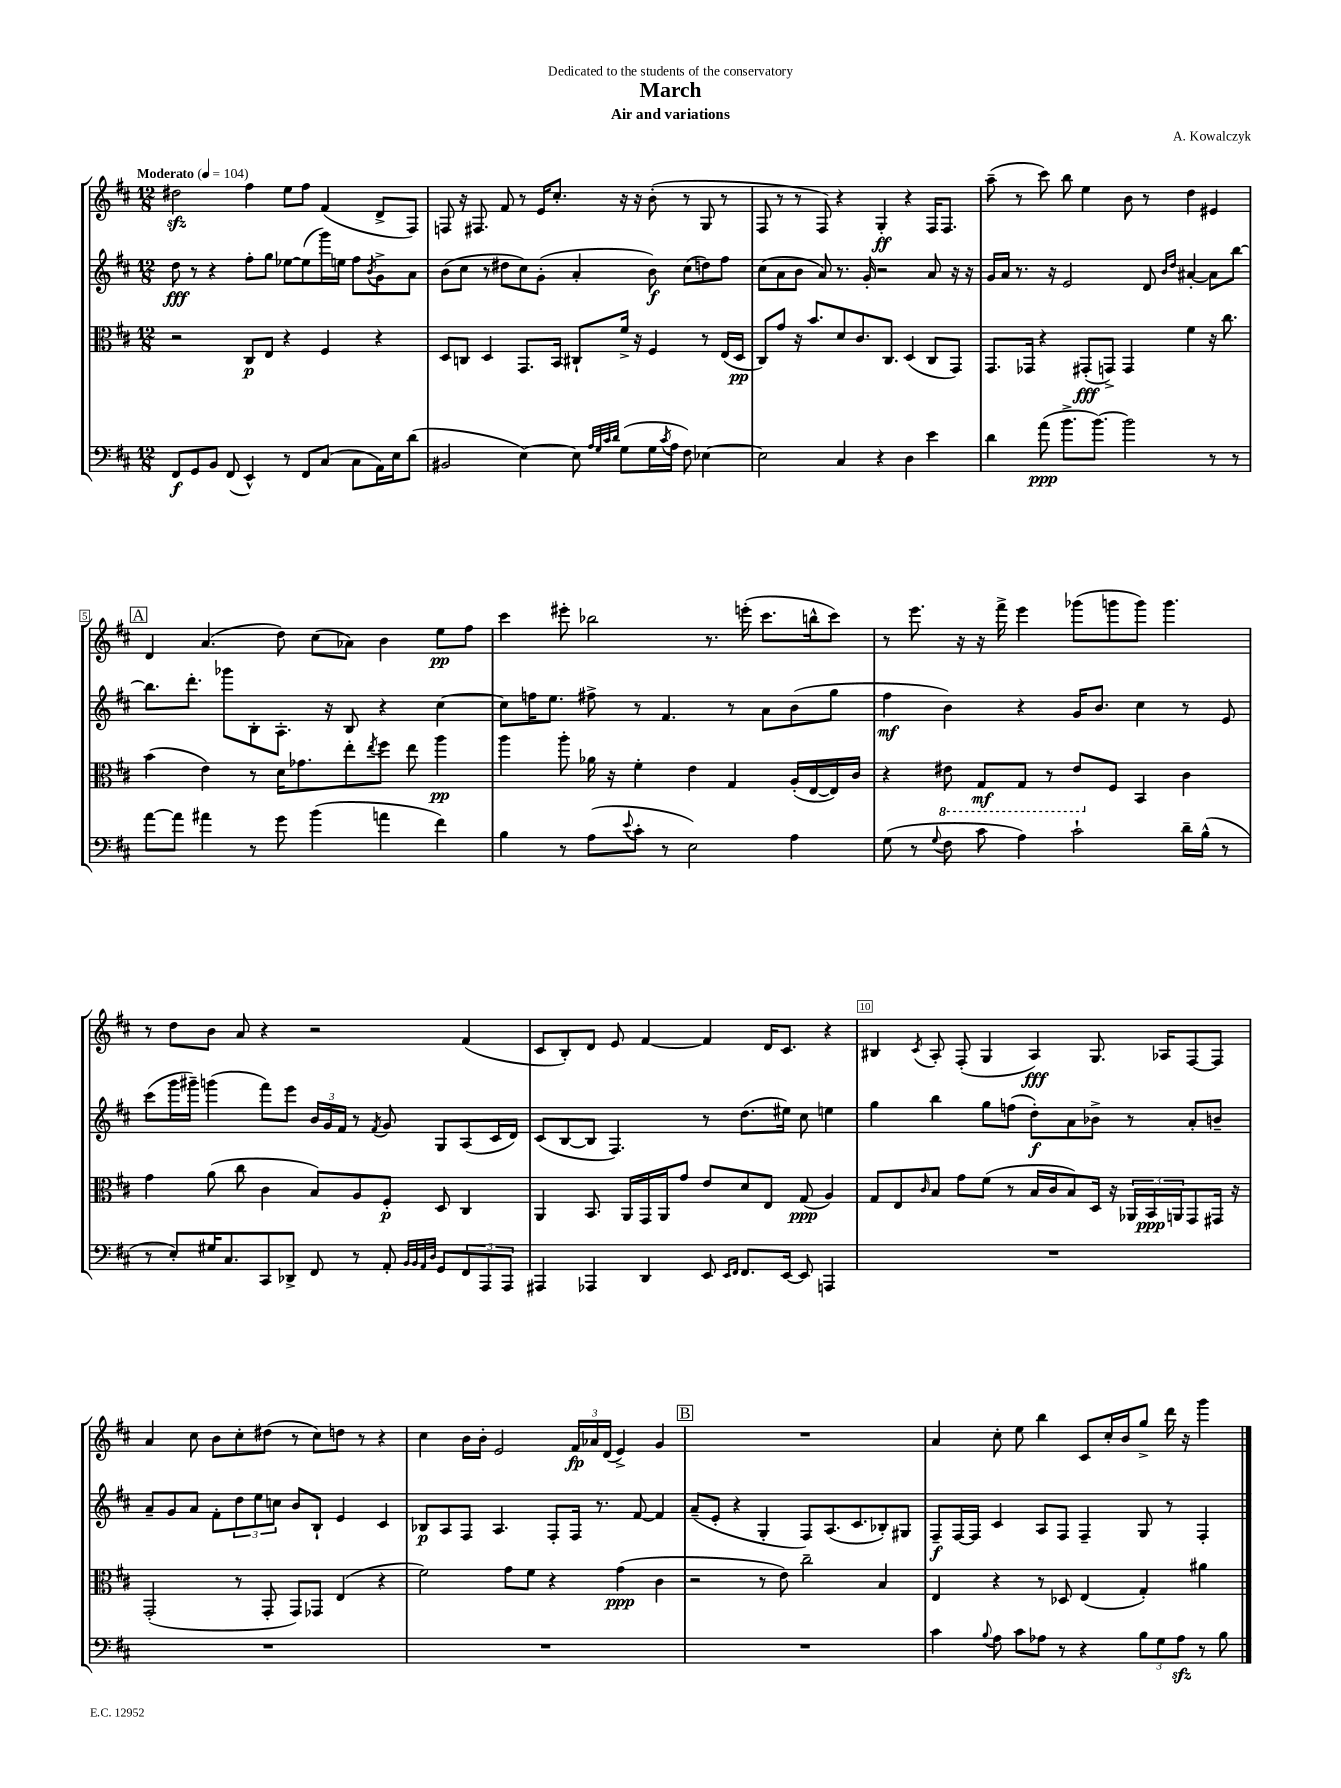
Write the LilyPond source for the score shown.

\header { title = "March" composer = "A. Kowalczyk" subtitle = "Air and variations" dedication = "Dedicated to the students of the conservatory" }
<<
\new StaffGroup <<
\new Staff = "s0" {
    \clef treble \key d \major \numericTimeSignature \time 12/8 \tempo "Moderato" 4 = 104
    dis''2\sfz fis''4 e''8 fis''8 fis'4( d'8-> fis8) |
    f8 r16 fis8. fis'8 r8 e'16 cis''8.-. r16 r16 b'8-.( r8 g8 r8 |
    fis8 r8 r8 fis8) r4 g4-.\ff r4 fis16 fis8. |
    a''8--( r8 cis'''8) b''8 e''4 b'8 r8 d''4 eis'4 |
    \mark \markup { \box "A" } d'4 a'4.( d''8) cis''8( aes'8) b'4 e''8\pp fis''8 |
    cis'''4 eis'''8-. bes''2 r8. e'''16-.( cis'''8. b''16-^ cis'''8) |
    r8 e'''8. r16 r16 fis'''16-> e'''4 ges'''8( g'''8 g'''8) g'''4. |
    r8 d''8 b'8 a'8 r4 r2 fis'4( |
    cis'8 b8-.) d'8 e'8 fis'4~ fis'4 d'16 cis'8. r4 |
    bis4 \acciaccatura { cis'8 } a8-. fis8-.( g4 a4\fff) g8. aes16 fis8~ fis8 |
    a'4 cis''8 b'8 cis''8-. dis''8( r8 cis''8) d''8 r8 r4 |
    cis''4 b'16 b'16-. e'2 \tuplet 3/2 { fis'16\fp aes'16 d'16( } e'4->) g'4 |
    \mark \markup { \box "B" } R1. |
    a'4 cis''8-. e''8 b''4 cis'8 cis''16-. b'16 g''8-> d'''16 r16 g'''4 \bar "|." |
}
\new Staff = "s1" {
    \clef treble \key d \major \numericTimeSignature \time 12/8
    d''8\fff r8 r4 fis''8-. g''8 ees''8~ ees''8( g'''16) e''16 fis''8 \acciaccatura { b'8 } g'8-> a'8 |
    b'8( cis''8 r8 dis''8 cis''8) g'8-.( a'4-. b'8\f) cis''8( d''8) fis''8 |
    cis''8( a'8 b'8 a'8) r8. g'16-. r2 a'8 r16 r16 |
    g'16 a'16 r8. r16 e'2 d'8 \grace { b'16 d''16 } ais'4~-. ais'8 b''8~ |
    \mark \markup { \box "A" } b''8. d'''8.-. ges'''8 b8-. a8.-. r16 b8 r4 cis''4~ |
    cis''8 f''16 e''8. fis''8-> r8 fis'4. r8 a'8 b'8( g''8 |
    fis''4\mf b'4) r4 g'16 b'8. cis''4 r8 e'8 |
    cis'''8( g'''16 gis'''16--) g'''4( fis'''8) e'''8 \tuplet 3/2 { b'16 g'16 fis'16 } r8 \acciaccatura { fis'8 } g'8 g8 a8( cis'16 d'16) |
    cis'8( b8~ b8 fis4.) r8 d''8.( eis''16) cis''8 e''4 |
    g''4 b''4 g''8 f''8( d''8-.\f) a'8 bes'8-> r8 a'8-. b'8-- |
    a'8-- g'8 a'8 fis'8-. \tuplet 3/2 { d''8 e''8 c''8 } b'8 b8-! e'4 cis'4 |
    bes8\p a8 fis8 a4. fis8-. fis16 r8. fis'8~ fis'4 |
    \mark \markup { \box "B" } a'8--( e'8-. r4 g4-. fis8) a8.( cis'8. bes8-.) gis8 |
    fis8--\f fis16~ fis16 cis'4 a8 fis8 fis4-- g8 r8 fis4-. \bar "|." |
}
\new Staff = "s2" {
    \clef alto \key d \major \numericTimeSignature \time 12/8
    r2 cis8\p e8 r4 fis4 r4 |
    d8 c8 d4 g,8. b,16 cis8-! fis'16-> r16 fis4 r8 e16( d16\pp |
    cis8) g'8 r16 b'8. d'8 cis'8. cis8. d4( cis8 g,8) |
    g,8. ges,16 r4 gis,8-.\fff( g,8->) g,4 fis'4 r16 cis''8. |
    \mark \markup { \box "A" } b'4( e'4) r8 d'16 ges'8. e''8-. \acciaccatura { e''8 } fis''8 e''8 a''4\pp |
    a''4 a''8-. aes'16 r16 fis'4-. e'4 g4 a16-.( e16~ e16) cis'16 |
    r4 \ottava #-1 eis8 g,8\mf g,8 r8 eis8 \ottava #0 fis8 b,4 cis'4 |
    g'4 a'8( cis''8 cis'4 b8) a8 fis8-.\p d8 cis4 |
    a,4 b,8. a,16 g,16 a,16 g'8 e'8 d'8 e8 g8\ppp( a4) |
    g8 e8 \grace { cis'16 } b8 g'8 fis'8( r8 b16 cis'16 b8) d16 r16 \tuplet 3/2 { aes,16 b,16\ppp a,16 } g,8 gis,16 r16 |
    g,2-.( r8 g,8-. g,8) ges,8 e4( r4 |
    fis'2) g'8 fis'8 r4 g'4\ppp( cis'4 |
    \mark \markup { \box "B" } r2 r8 e'8) cis''2-- b4 |
    e4 r4 r8 des8 e4( g4-.) ais'4 \bar "|." |
}
\new Staff = "s3" {
    \clef bass \key d \major \numericTimeSignature \time 12/8
    fis,8\f g,8 b,8 fis,8( e,4-^) r8 fis,8 cis8( cis8 a,16) e16 d'8( |
    bis,2 e4~) e8 \grace { a32 g32 cis'32 d'32 } g8( g16 \acciaccatura { cis'8 } a16 fis8) ees4~ |
    ees2 cis4 r4 d4 e'4 |
    d'4 a'8\ppp( b'8.-> b'8.~) b'2 r8 r8 |
    \mark \markup { \box "A" } a'8~ a'8 ais'4 r8 g'8 b'4( a'4 fis'4) |
    b4 r8 a8( \appoggiatura { e'8 } cis'8-. r8 e2) a4 |
    g8( r8 \appoggiatura { g8 } fis8 cis'8 a4) cis'2-! d'16-- b16-^( r8 |
    r8 e8-.) gis16 cis8. cis,8 des,8-> fis,8 r8 a,8-. \grace { b,32 b,32 a,32 d32 } g,8 \tuplet 3/2 { fis,8 a,,8 a,,8 } |
    ais,,4 aes,,4 d,4 e,8 \grace { e,16 fis,16 } fis,8. e,16~ e,8 a,,4 |
    R1. |
    R1. |
    R1. |
    \mark \markup { \box "B" } R1. |
    cis'4 \appoggiatura { b8 } a8 cis'8 aes8 r8 r4 \tuplet 3/2 { b8 g8 aes8\sfz } r8 b8 \bar "|." |
}
>>
>>
\layout { \context { \Score \override BarNumber.break-visibility = ##(#f #t #t) barNumberVisibility = #(every-nth-bar-number-visible 5) \override BarNumber.stencil = #(make-stencil-boxer 0.1 0.3 ly:text-interface::print) } }
